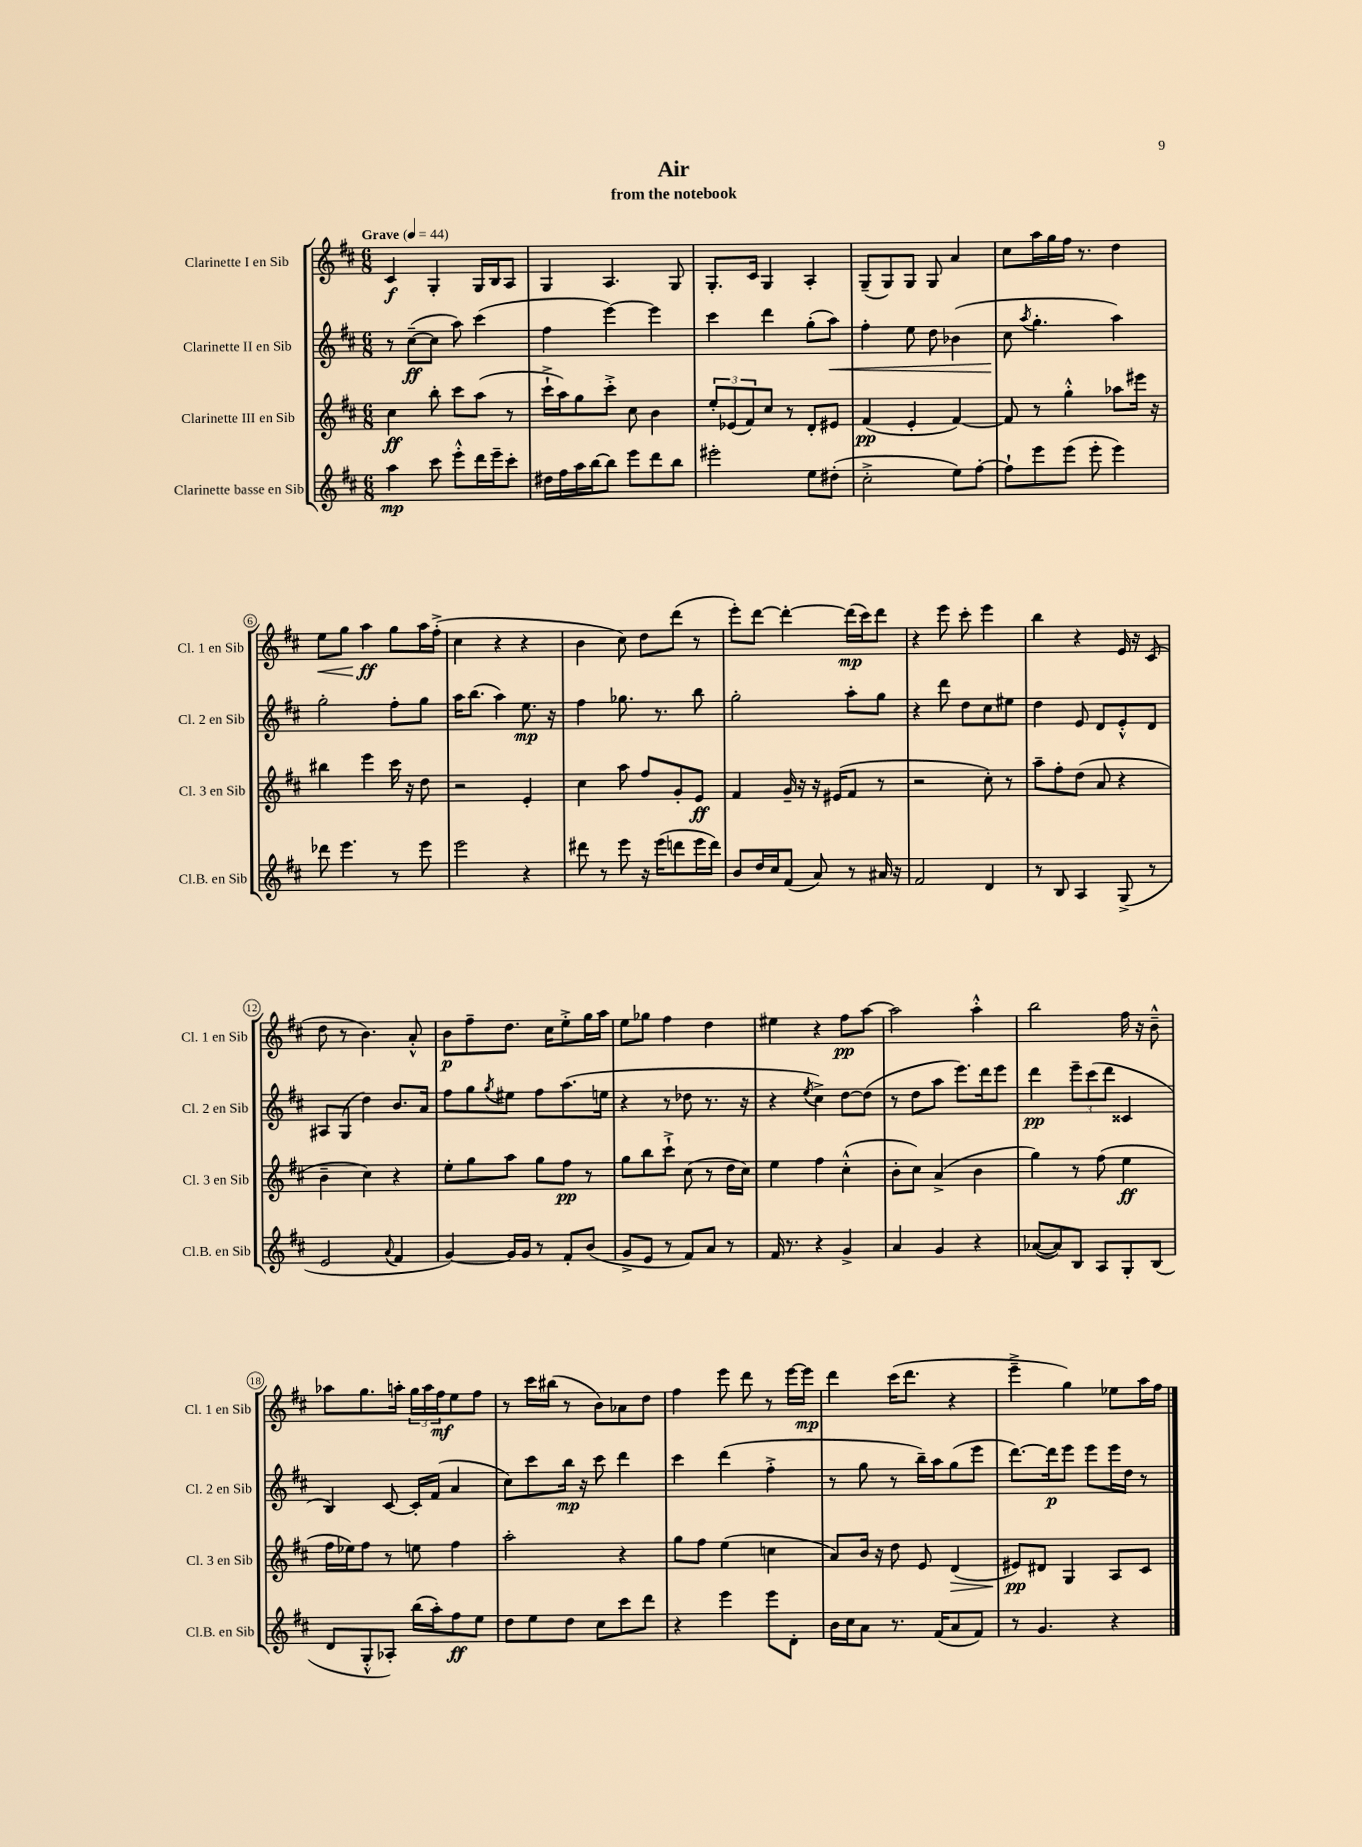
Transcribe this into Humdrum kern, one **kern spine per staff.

**kern	**dynam	**kern	**dynam	**kern	**dynam	**kern	**dynam
*part4	*part4	*part3	*part3	*part2	*part2	*part1	*part1
*staff4	*staff4	*staff3	*staff3	*staff2	*staff2	*staff1	*staff1
*I"Clarinette basse en Sib	*	*I"Clarinette III en Sib	*	*I"Clarinette II en Sib	*	*I"Clarinette I en Sib	*
*I'Cl.B. en Sib	*	*I'Cl. 3 en Sib	*	*I'Cl. 2 en Sib	*	*I'Cl. 1 en Sib	*
*clefG2	*	*clefG2	*	*clefG2	*	*clefG2	*
*k[f#c#]	*	*k[f#c#]	*	*k[f#c#]	*	*k[f#c#]	*
*M6/8	*	*M6/8	*	*M6/8	*	*M6/8	*
*MM44	*	*MM44	*	*MM44	*	*MM44	*
=1	=1	=1	=1	=1	=1	=1	=1
!	!	!	!	!	!	!LO:TX:a:B:t=Grave	!
4aa\	mp	4cc#\	ff	8r	.	4c#/	f
.	.	.	.	([8cc#~\L	ff	.	.
8ccc#\	.	8bb'\	.	8cc#\J]	.	4G'/	.
8eee'^^\L	.	8ccc#\L	.	8aa\)	.	.	.
16ddd\L	.	(8aa\J	.	(4ccc#\	.	16G/LL	.
16eee~\J	.	.	.	.	.	16B/J	.
8ccc#'\J	.	8r	.	.	.	8A/J	.
=2	=2	=2	=2	=2	=2	=2	=2
16dd#X\LL	.	16ccc#`^\LL	.	4ff#\	.	4G/	.
16ff#\	.	16aa\J)	.	.	.	.	.
16aa\	.	8gg\	.	.	.	.	.
[16bb\J	.	.	.	.	.	.	.
8bb\J]	.	8ccc#'^\J	.	[4eee\)	.	4.A/	.
8eee\L	.	8cc#\	.	.	.	.	.
8ddd\	.	4b\	.	4eee\]	.	.	.
8bb\J	.	.	.	.	.	8G/	.
=3	=3	=3	=3	=3	=3	=3	=3
2eee#X'\	.	12ee'/L	.	4ccc#\	.	8.G'/L	.
.	.	(12e-X/	.	.	.	.	.
.	.	12f#/)	.	.	.	.	.
.	.	.	.	.	.	16c#/Jk	.
.	.	8cc#/J	.	4ddd\	.	4G/	.
.	.	8r	.	.	.	.	.
8ee\L	.	8d'/L	.	(8gg'\L	.	4A'/	.
!	!	!	!	!	!LO:HP:b	!	!
(8dd#X'\J	.	8e#X/J	.	8aa\J)	<	.	.
=4	=4	=4	=4	=4	=4	=4	=4
2cc#'^\	.	(4f#/	pp	4ff#'\	.	(8G~/L	.
.	.	.	.	.	.	8G/)	.
.	.	4e'/	.	8ee\	.	8G/J	.
.	.	.	.	8dd\	.	8G/	.
8ee\L)	.	[4f#/)	.	(4b-X\	.	4a/	.
[8ff#'\J	.	.	.	.	.	.	.
=5	=5	=5	=5	=5	=5	=5	=5
8ff#`\L]	.	8f#/]	.	8cc#\	.	8cc#\L	.
.	.	.	.	8qaa/	.	.	.
8eee\	.	8r	.	4.gg'\	[	16aa\L	.
.	.	.	.	.	.	16gg\	.
(8eee\J	.	4gg'^^\	.	.	.	16ff#\JJ	.
.	.	.	.	.	.	8.r	.
8eee'\	.	.	.	.	.	.	.
4eee\)	.	8aa-X\L	.	4aa\)	.	4dd\	.
.	.	16eee#X\Jk	.	.	.	.	.
.	.	16r	.	.	.	.	.
!!LO:LB:g=z
=6	=6	=6	=6	=6	=6	=6	=6
!	!	!	!	!	!	!	!LO:HP:b
8ddd-X\	.	4bb#X\	.	2gg'\	.	8ee\L	<
4.eee\	.	.	.	.	.	8gg\J	.
.	.	4eee\	.	.	.	4aa\	ff
8r	.	16ccc#\	.	8ff#'\L	.	8gg\L	[
.	.	16r	.	.	.	.	.
8eee\	.	8dd\	.	8gg\J	.	16aa\L	.
.	.	.	.	.	.	(16ff#'^\JJ	.
=7	=7	=7	=7	=7	=7	=7	=7
2eee\	.	2r	.	16aa\KL	.	4cc#\	.
.	.	.	.	(8.bb\J	.	.	.
.	.	.	.	4aa\)	.	4r	.
4r	.	4e'/	.	8.ee\	mp	4r	.
.	.	.	.	16r	.	.	.
=8	=8	=8	=8	=8	=8	=8	=8
8ddd#X\	.	4cc#\	.	4ff#\	.	4b\	.
8r	.	.	.	.	.	.	.
8eee\	.	8aa\	.	8.gg-X\	.	8cc#\)	.
16r	.	8ff#/L	.	.	.	8dd\L	.
(16eee\KL	.	.	.	8.r	.	.	.
8dddn\	.	8g'/	.	.	.	(8ddd\J	.
16eee\L	.	8e/J	ff	8bb\	.	8r	.
16ddd\JJ)	.	.	.	.	.	.	.
=9	=9	=9	=9	=9	=9	=9	=9
8b/L	.	4f#/	.	2gg'\	.	8eee'\L)	.
16dd/L	.	.	.	.	.	[8ddd\J	.
16cc#/J	.	.	.	.	.	.	.
(8f#/J	.	16g~/	.	.	.	4ddd'\_	.
.	.	16r	.	.	.	.	.
8a/)	.	16r	.	.	.	.	.
.	.	(16e#X/KL	.	.	.	.	.
8r	.	8f#/J	.	8aa'\L	.	(16ddd\LL]	mp
.	.	.	.	.	.	16ccc#\J)	.
16a#X/	.	8r	.	8gg\J	.	8ddd\J	.
16r	.	.	.	.	.	.	.
=10	=10	=10	=10	=10	=10	=10	=10
2f#/	.	2r	.	4r	.	4r	.
.	.	.	.	8ddd\	.	8eee\	.
.	.	.	.	8dd\L	.	8ccc#'\	.
4d/	.	8cc#'\)	.	8cc#\	.	4eee\	.
.	.	8r	.	8ee#X\J	.	.	.
=11	=11	=11	=11	=11	=11	=11	=11
8r	.	8aa~\L	.	4dd\	.	4bb\	.
8B/	.	8ff#'\	.	.	.	.	.
4A/	.	(8dd\J	.	8e/	.	4r	.
.	.	8a/	.	8d/L	.	.	.
(8G^/	.	4r	.	8e'^^/	.	16e/	.
.	.	.	.	.	.	16r	.
8r	.	.	.	8d/J	.	(8c#/	.
!!LO:LB:g=z
=12	=12	=12	=12	=12	=12	=12	=12
2e/	.	4b~\	.	8A#X/L	.	8dd\	.
.	.	.	.	(8G/J	.	8r	.
.	.	4cc#\)	.	4dd\)	.	4.b\)	.
8qqa/	.	.	.	.	.	.	.
4f#/	.	4r	.	8.b/L	.	.	.
.	.	.	.	.	.	8a'^^/	.
.	.	.	.	16a/Jk	.	.	.
=13	=13	=13	=13	=13	=13	=13	=13
[4g/)	.	8ee'\L	.	8ff#\L	.	8b\L	p
.	.	8gg\	.	8gg\	.	8ff#~\	.
.	.	.	.	8qgg/	.	.	.
16g/LL]	.	8aa\J	.	8ee#X\J	.	8.dd\J	.
16g/JJ	.	.	.	.	.	.	.
8r	.	8gg\L	.	8ff#\L	.	.	.
.	.	.	.	.	.	16cc#\KL	.
8f#'/L	.	8ff#\J	pp	(8.aa\	.	8ee'^\	.
(8b/J	.	8r	.	.	.	16gg\L	.
.	.	.	.	16een\Jk	.	16aa\JJ	.
=14	=14	=14	=14	=14	=14	=14	=14
8g^/L	.	8gg\L	.	4r	.	8ee\L	.
8e/J	.	8bb\	.	.	.	8gg-X\J	.
8r	.	8ccc#`^\J	.	8r	.	4ff#\	.
8f#/L)	.	(8cc#\	.	8dd-X\	.	.	.
8a/J	.	8r	.	8.r	.	4dd\	.
8r	.	16dd\LL	.	.	.	.	.
.	.	16cc#\JJ)	.	16r	.	.	.
=15	=15	=15	=15	=15	=15	=15	=15
16f#/	.	4ee\	.	4r	.	4ee#X\	.
8.r	.	.	.	.	.	.	.
.	.	.	.	8qee/	.	.	.
4r	.	4ff#\	.	4cc#^\)	.	4r	.
4g^/	.	(4cc#'^^\	.	[8dd\L	.	8ff#\L	pp
.	.	.	.	(8dd\J]	.	[8aa\J	.
=16	=16	=16	=16	=16	=16	=16	=16
4a/	.	8b'\L	.	8r	.	2aa\]	.
.	.	8cc#\J)	.	8dd\L	.	.	.
4g/	.	(4a^/	.	8aa\J	.	.	.
.	.	.	.	8.eee\L)	.	.	.
4r	.	4b\	.	.	.	4aa'^^\	.
.	.	.	.	16ddd\k	.	.	.
.	.	.	.	8eee\J	.	.	.
=17	=17	=17	=17	=17	=17	=17	=17
([8a-X/L	.	4gg\)	.	4ddd\	pp	2bb\	.
8a-/])	.	.	.	.	.	.	.
8B/J	.	8r	.	12eee~\L	.	.	.
.	.	.	.	(12ccc#\	.	.	.
8A/L	.	(8ff#\	.	.	.	.	.
.	.	.	.	12ddd\J	.	.	.
8G'/	.	4ee\	ff	4c##X/	.	16ff#\	.
.	.	.	.	.	.	16r	.
(8B/J	.	.	.	.	.	8b~^^\	.
!!LO:LB:g=z
=18	=18	=18	=18	=18	=18	=18	=18
8d/L	.	16ff#\LL	.	4B/)	.	8aa-X\L	.
.	.	16ee-X\J)	.	.	.	.	.
8G'^^/	.	8ff#\J	.	.	.	8.gg\	.
8A-X'/J)	.	8r	.	[8c#/	.	.	.
.	.	.	.	.	.	16aan'\Jk	.
(16bb\LL	.	8een\	.	16c#'/LL]	.	24gg\LL	.
.	.	.	.	.	.	24aa\	.
16aa'\J)	.	.	.	(16f#/JJ	.	.	.
.	.	.	.	.	.	24ff#\J	mf
8ff#\	ff	4ff#\	.	4a/	.	8ee\	.
8ee\J	.	.	.	.	.	8ff#\J	.
=19	=19	=19	=19	=19	=19	=19	=19
8dd\L	.	2aa'\	.	8cc#\L)	.	8r	.
8ee\	.	.	.	8ccc#\	.	16ccc#\LL	.
.	.	.	.	.	.	(16bb#X\JJ	.
8dd\J	.	.	.	16bb\Jk	mp	8r	.
.	.	.	.	16r	.	.	.
8cc#\L	.	.	.	8ccc#\	.	8b\L)	.
8ccc#\	.	4r	.	4ddd\	.	8a-X\	.
8ddd\J	.	.	.	.	.	8dd\J	.
=20	=20	=20	=20	=20	=20	=20	=20
4r	.	8gg\L	.	4ccc#\	.	4ff#\	.
.	.	8ff#\J	.	.	.	.	.
4eee\	.	(4ee\	.	(4ddd\	.	8eee\	.
.	.	.	.	.	.	8ddd\	.
8eee\L	.	4ccn\	.	4ff#'^\	.	8r	.
8d'\J	.	.	.	.	.	[16eee\LL	.
.	.	.	.	.	.	16eee\JJ]	mp
=21	=21	=21	=21	=21	=21	=21	=21
16b\LL	.	8a/L)	.	8r	.	4ddd\	.
16cc#\J	.	.	.	.	.	.	.
8a\J	.	16b/Jk	.	8gg\	.	.	.
.	.	16r	.	.	.	.	.
8.r	.	8dd\	.	8r	.	(16ccc#\KL	.
.	.	.	.	.	.	8.ddd\J	.
.	.	8e/	.	16bb~\LL)	.	.	.
(16f#/KL	.	.	.	16aa\J	.	.	.
!	!	!	!LO:HP:b	!	!	!	!
8a/	.	(4d/	>	(8gg\	.	4r	.
8f#/J)	.	.	.	8eee\J	.	.	.
=22	=22	=22	=22	=22	=22	=22	=22
8r	.	8e#X/L)	pp	[8.ddd\L)	.	4eee~^\	.
4.g/	.	8d#X/J	]	.	.	.	.
.	.	.	.	16ddd\k]	p	.	.
.	.	4G/	.	8eee\J	.	4gg\)	.
.	.	.	.	8eee\L	.	.	.
4r	.	8A/L	.	16eee\L	.	8ee-X\L	.
.	.	.	.	16dd\JJ	.	.	.
.	.	8c#/J	.	8r	.	16aa\L	.
.	.	.	.	.	.	16ff#\JJ	.
==	==	==	==	==	==	==	==
*-	*-	*-	*-	*-	*-	*-	*-
